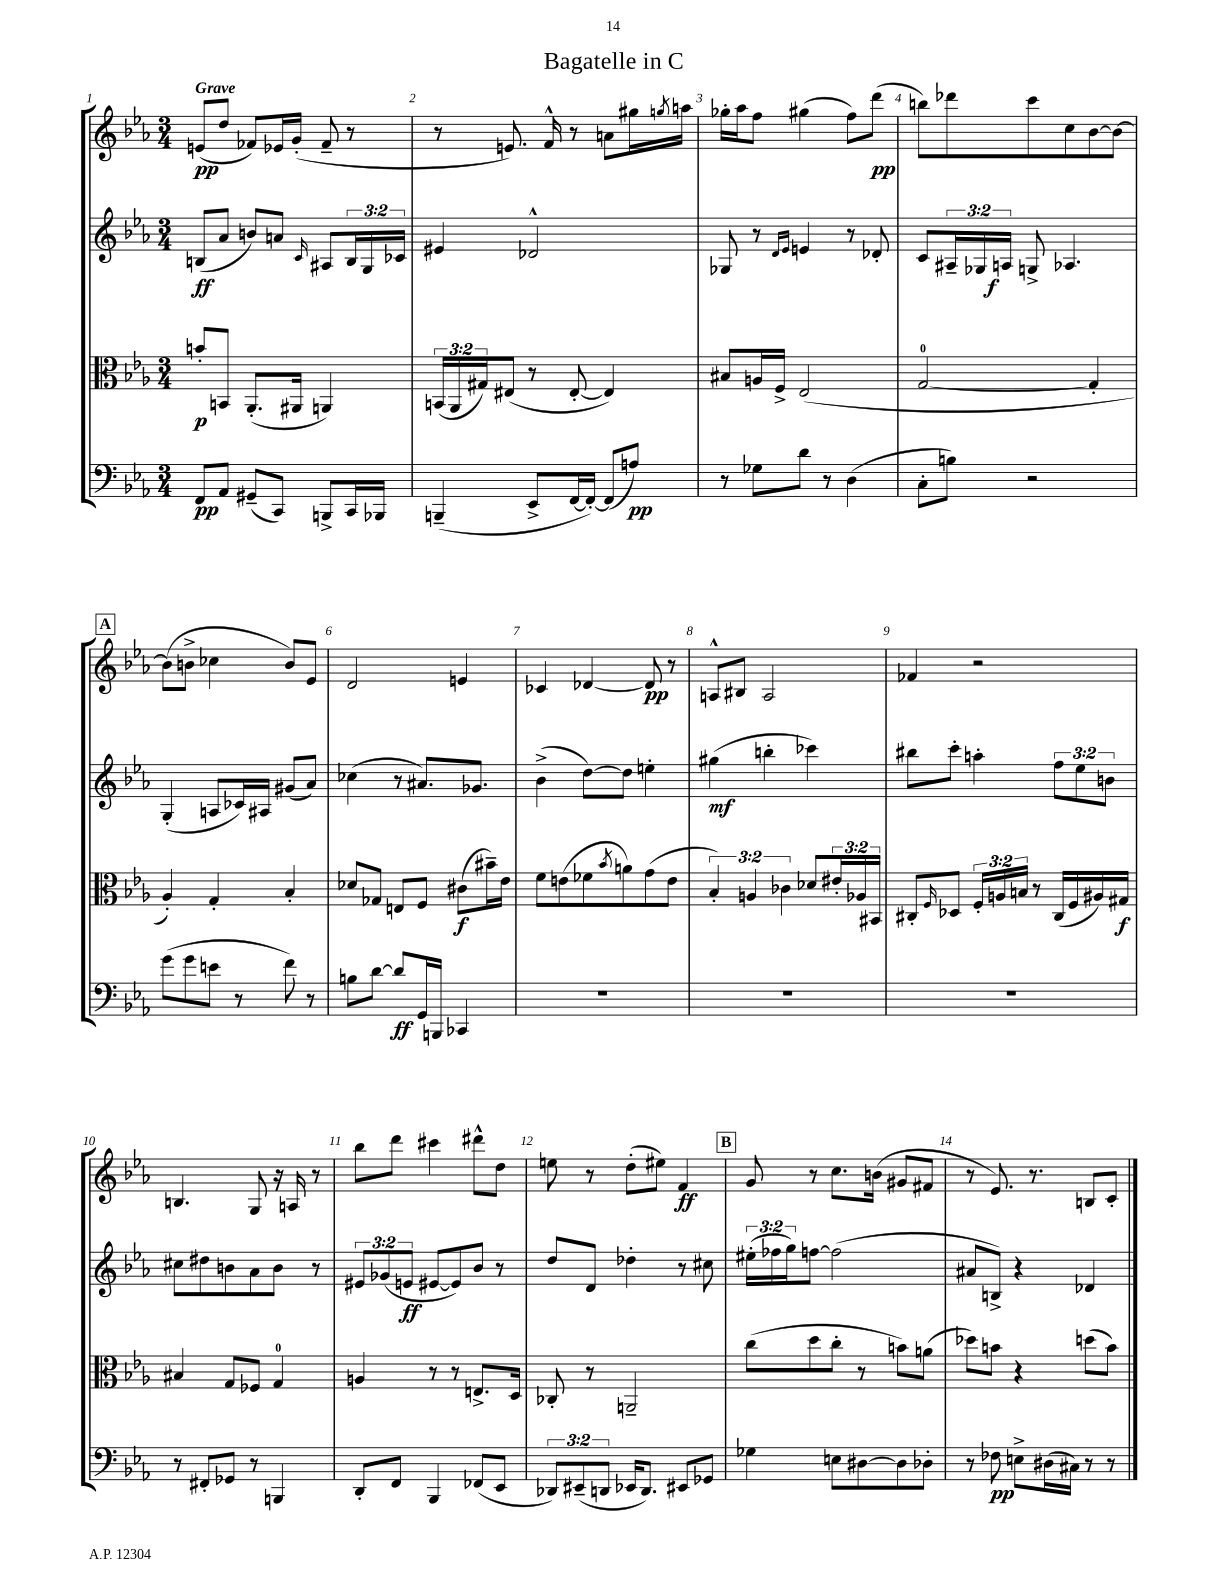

**kern	**kern	**kern	**kern
*staff4	*staff3	*staff2	*staff1
*clefF4	*clefC3	*clefG2	*clefG2
*k[b-e-a-]	*k[b-e-a-]	*k[b-e-a-]	*k[b-e-a-]
*M3/4	*M3/4	*M3/4	*M3/4
8FF	8b'	(8B	(8e
8AA-	8BB	8a-	8dd
(8GG#~	(8.AA-'	8b)	8f-)
8CC)	.	8a	16e-
.	16AA#	.	(16g'
.	.	16qqc	.
8BBB^	4AA)	8A#	8f-~
16CC	.	24B	8r
.	.	24G	.
16BBB-	.	.	.
.	.	24c-	.
=	=	=	=
(4BBB~	(24BB	4e#	8r
.	24AA-	.	.
.	24G#)	.	.
.	(8E#	.	8.e)
8EE-^	8r	2d-^^	.
.	.	.	16f^^
[16FF	[8E#'	.	8r
16FF'_)	.	.	.
(8FF]	4E#])	.	8a
8A)	.	.	16gg#
.	.	.	8qgg
.	.	.	16aa
=	=	=	=
8r	8B#	8G-	16gg-'
.	.	.	16aa-
8G-	16A	8r	8ff
.	16F^	.	.
.	.	16qqd	.
.	.	16qqe-	.
8d	(2E-	4e	(4gg#
8r	.	.	.
(4D	.	8r	8ff)
.	.	8d-'	(8ddd
=	=	=	=
8C'	[2G	8c	8bb)
8B)	.	24A#~	8ddd-
.	.	24G-	.
.	.	24A	.
2r	.	8G^	8ccc
.	.	4.A-	8cc
.	4G']	.	[8b-
.	.	.	8b-_
=	=	=	=
(8g	4A-')	(4G'	(8b-]
8g	.	.	8b^
8e	4G'	8A	4cc-
8r	.	16c-)	.
.	.	16A#	.
8f)	4B-'	(8g#	8b)
8r	.	8a-)	8e-
=	=	=	=
8B	8d-	(4cc-	2d
[8d	8G-	.	.
8d]	8E	8r	.
16GG	8F	8.a#)	.
16BBB	.	.	.
4CC-	(8c#	.	4e
.	.	8.g-	.
.	16b#~)	.	.
.	16e-	.	.
=	=	=	=
2.r	8f	(4b-^	4c-
.	(8e	.	.
.	8f-	[8dd)	[4d-
.	8qb-	.	.
.	8a)	8dd]	.
.	(8g	4ee'	8d-]
.	8e	.	8r
=	=	=	=
2.r	6B-')	(4gg#	8A^^
.	.	.	8B#
.	6A	.	.
.	.	4bb'	2A
.	6c-	.	.
.	8d-	4ccc-)	.
.	24e#'	.	.
.	24A-	.	.
.	24BB#	.	.
=	=	=	=
2.r	8C#'	8bb#	4f-
.	16qqF	.	.
.	8D-	8ccc'	.
.	24F'	4aa'	2r
.	24A	.	.
.	24B	.	.
.	8r	.	.
.	(16C#	12ff	.
.	16F	.	.
.	.	12ee-	.
.	16A#)	.	.
.	.	12b	.
.	16G#	.	.
=	=	=	=
8r	4B#	8cc#	4.B
8FF#'	.	8dd#	.
8GG-	8G	8b	.
8r	8F-	8a-	8G
4BBB	4G	8b	16r
.	.	.	16A
.	.	8r	8r
=	=	=	=
8DD'	4A	12e#	8bb-
.	.	(12g-	.
8FF	.	.	8ddd
.	.	12e	.
4BBB-	8r	[8e#	4ccc#
.	8r	8e#])	.
(8FF-	8.E^	8b-	8ddd#^^
8EE-	.	8r	8dd
.	16D	.	.
=	=	=	=
12DD-)	8C-'	8dd	8ee
(12EE#~	.	.	.
.	8r	8d	8r
12DD	.	.	.
16EE-	2AA~	4dd-'	(8dd'
8.DD)	.	.	.
.	.	.	8ee#)
8EE#	.	8r	4f
8GG-	.	8cc#	.
=	=	=	=
4G-	(8cc	(24ee#'	8g
.	.	24ff-	.
.	.	24gg)	.
.	8dd	[8ff	8r
8E	8cc'	(2ff]	8.cc
[8D#	8r	.	.
.	.	.	(16b
8D#]	8b)	.	8g#
8D-'	(8a	.	8f#
=	=	=	=
8r	8dd-)	8a#	8r
8F-	8b	8B^)	8.e-)
8E^	4r	4r	.
.	.	.	8.r
(16D#	.	.	.
16C#)	.	.	.
8r	(8dd	4d-	8B
8r	8b)	.	8c'
==	==	==	==
*-	*-	*-	*-
